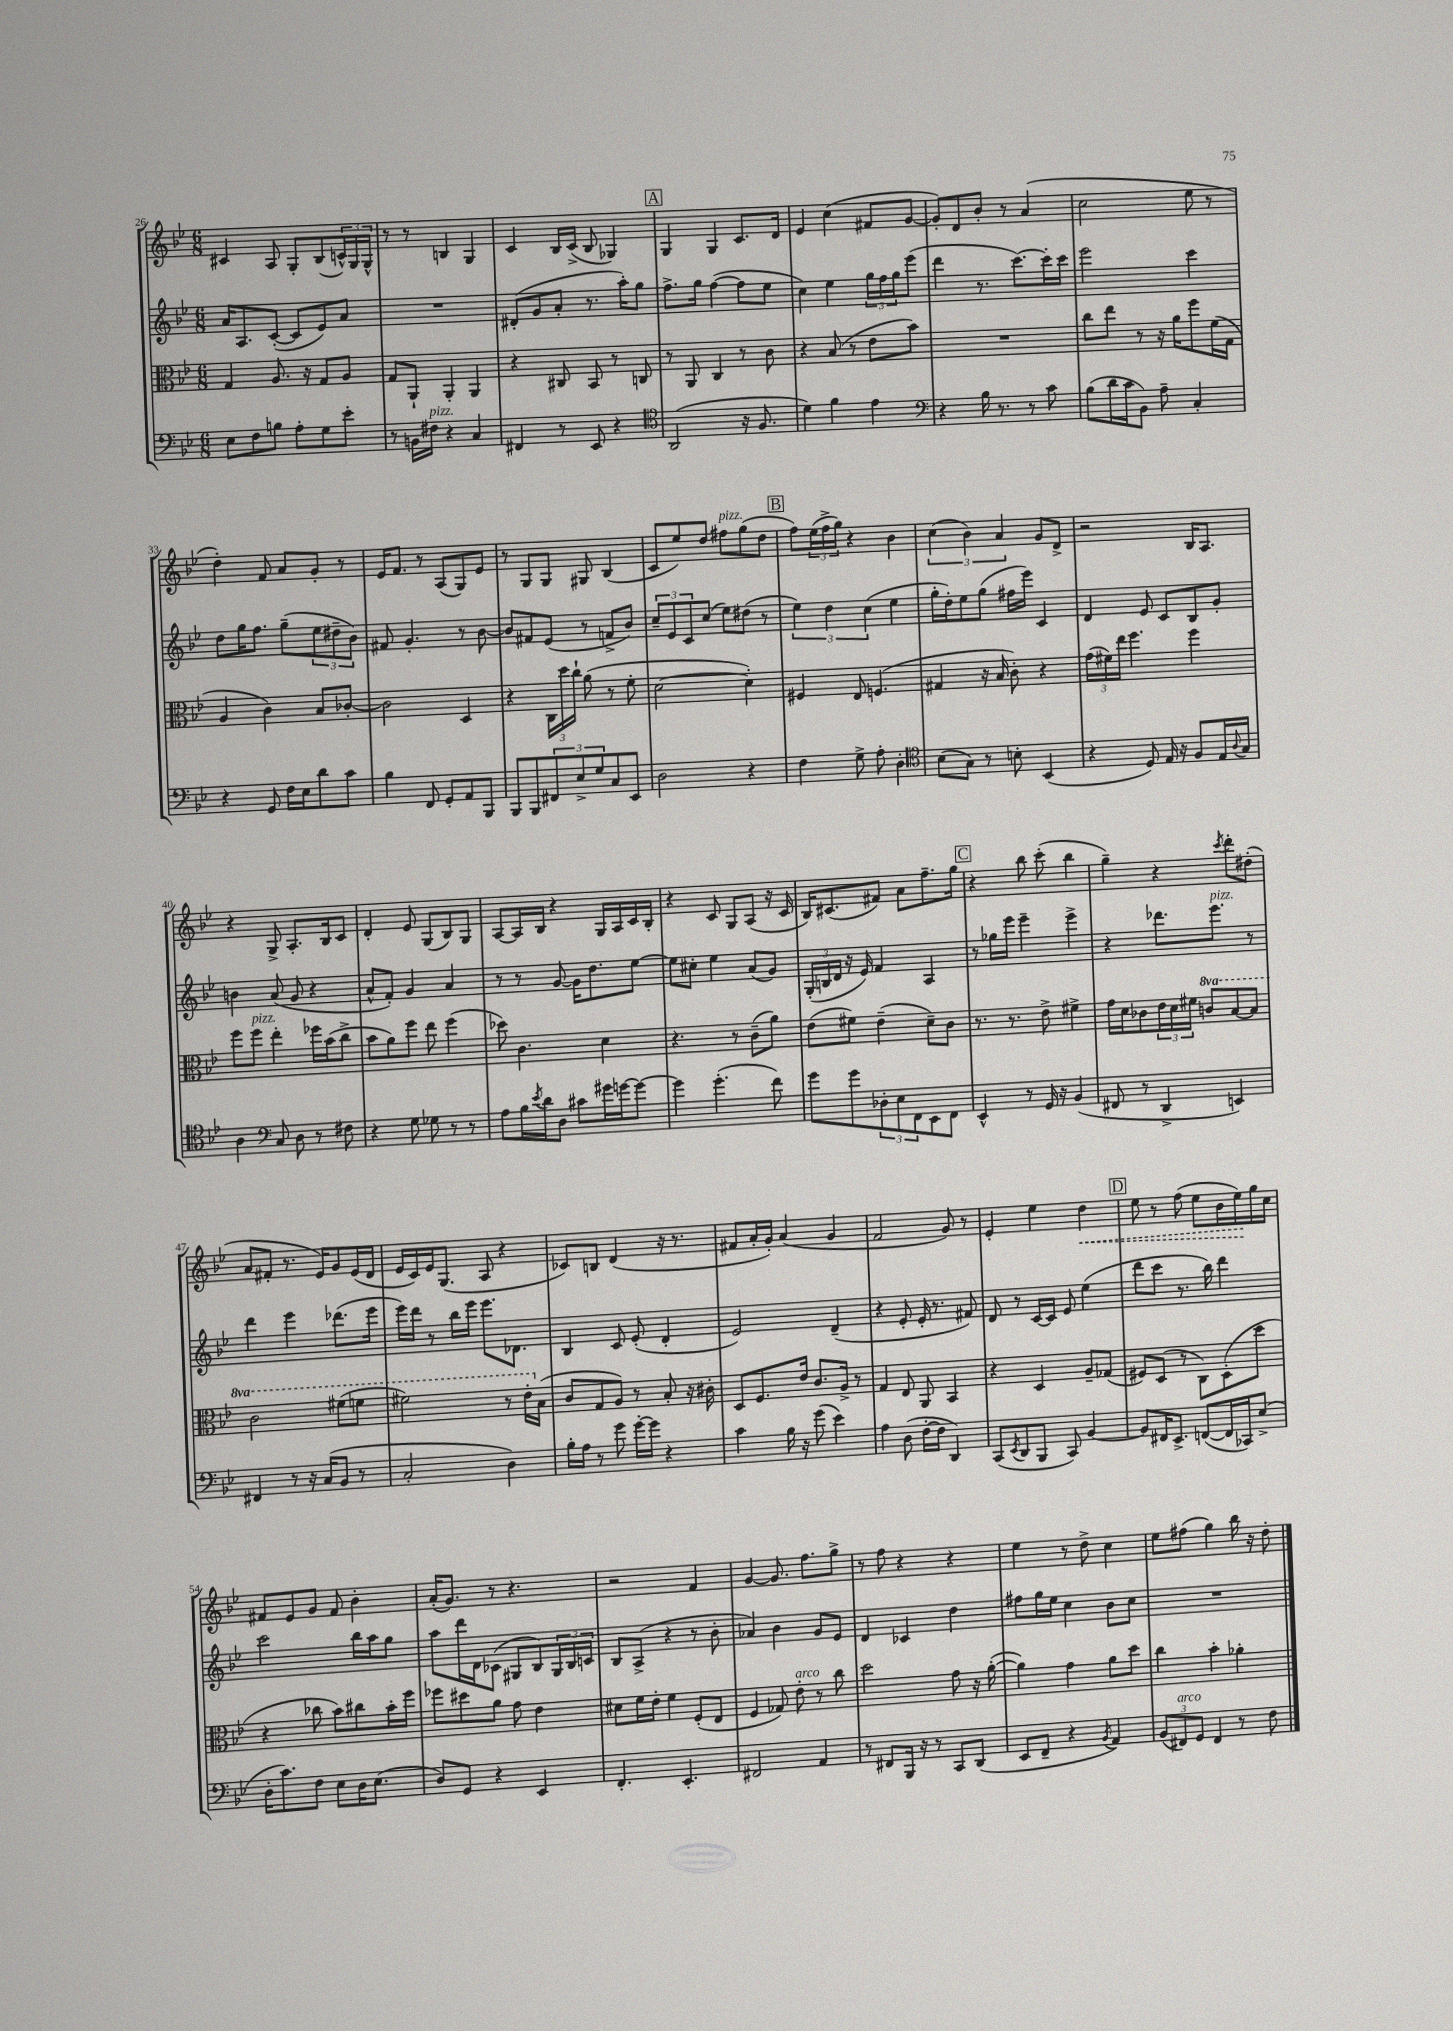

**kern	**kern	**kern	**kern
*staff4	*staff3	*staff2	*staff1
*clefF4	*clefC3	*clefG2	*clefG2
*k[b-e-]	*k[b-e-]	*k[b-e-]	*k[b-e-]
*M6/8	*M6/8	*M6/8	*M6/8
8E-\L	4G/	16a/LK	4c#/
.	.	8.A/	.
8F\	.	.	.
8B\J	8.A/	([8c'/J	8A/
8A'\L	.	8c/]L	8G'/L
.	16r	.	.
8G\	8G/L	8e-/)	(8B-/
8e-'\J	8A/J	8a/J	24c^^/L)
.	.	.	24G/
.	.	.	24G^^/JJ
=	=	=	=
8r	8G/L	2.r	8r
16BB\LL	8AA`/J	.	8r
16F#\JJ	.	.	.
4r	4AA'/	.	4B/
4C/	4AA/	.	4G/
=	=	=	=
4FF#/	4r	(8d#'/L	4c/
.	.	8g/	.
8r	8C#/	8a'/J	16B-/LL
.	.	.	(16c^/JJ
8EE-/	8BB-/	8.r	8B-/
4r	8r	.	4G-/)
.	.	16aa'\LK)	.
.	8C/	8gg\J	.
=	=	=	=
*clefC4	*	*	*
(2AA/	8r	8.ff^\L	4G/
.	8AA/	.	.
.	.	16gg\Jk	.
.	4C/	([4ff\	4G/
16r	8r	8ff\]L	8.c/L
8.F/	.	.	.
.	8c\	8ee-\J	.
.	.	.	16d/Jk
=	=	=	=
4d\)	4r	4cc\)	4e-/
4f\	(8B-/	4ee-\	(4cc\
.	8r	.	.
4e-\	8e-\L	24gg\LL	8f#/L
.	.	24ff\	.
.	.	24gg\J	.
.	8b-\J)	(8eee-\J	[8g/J
=	=	=	=
*clefF4	*	*	*
4r	2.r	4ddd\	8g'/]L)
.	.	.	8d/
16B-\	.	8.r	8b-'/J
8.r	.	.	.
.	.	.	8r
.	.	[8.ccc\L)	.
8r	.	.	(4a/
8c\	.	16ccc'\]L	.
.	.	16ccc\JJ	.
=	=	=	=
(8B-\L	8cc\L	2eee-\	2cc\
16d\L	8ee-\J	.	.
16c\J	.	.	.
8BB-\J)	8r	.	.
8A~\	16r	.	.
.	16a\LK	.	.
4C'/	8ff\	4ccc\	8ee-\
.	(16f\L	.	8r
.	16G\JJ	.	.
=	=	=	=
4r	4A/	8dd\L	4dd'\)
.	.	16gg\K	.
.	.	8.ff\J	.
8GG/	4c\)	.	8f/
16F\LL	.	(8gg~\L	8a/L
16E-\J	.	.	.
8d\	8B-/L	12ee-\	8g'/J
.	.	12dd#~\	.
8c\J	[8c-'/J	.	8r
.	.	12b-\J)	.
=	=	=	=
4B-\	2c-\]	8f#/	16e-/LK
.	.	.	8.f/J
.	.	4.g'/	.
8FF/	.	.	8r
8GG'/L	.	.	(8A/L
8AA/	4D/	8r	8G/)
8BBB-/J	.	[8b-\	8e-/J
=	=	=	=
8BBB-/L	4r	8b-/]L	8r
8BBB-/	.	8f#/	8G/L
12FF#/	24C\LL	(8e-/J	8G/J
.	24dd\	.	.
12E-^/	24cc`\JJ	.	.
.	(8a\	8r	8G#/
12G/	.	.	.
8C/	8r	8f^/L	(4B-/
8EE-/J	8f'\	8b-/J)	.
=	=	=	=
2D\	[2d\	12cc~/L	8c/L
.	.	12e-/	.
.	.	.	8ee-/)
.	.	12c/	.
.	.	(8cc/J	8dd/J
.	.	8ee-\L)	8ff#\L
4r	4d'\])	(8dd#\J	(8gg\
.	.	8r	8dd\J
=	=	=	=
4F\	4F#/	6ee-\)	8ff\L)
.	.	.	(24ee-\L
.	.	6dd\	24ff^\
.	.	.	24gg\JJ)
8G^\	8E-/	.	4r
.	.	(6cc\	.
8A'\	(4.F/	.	.
4D'\	.	4ee-\	4b-\
=	=	=	=
*clefC4	*	*	*
(8B-\L	4G#/	16gg'\LL	(6cc\
.	.	16dd'\J)	.
8G\J)	.	8ee-\	.
.	.	.	6b-\)
8r	16r	(8gg\J	.
.	16B-/	.	.
.	.	.	6a/
8B'\	8c'\)	16ff#\LL	.
.	.	16eee-\JJ)	.
(4BB-/	4r	4c/	8g/L
.	.	.	8d^/J
=	=	=	=
4r	(24g\LL	4d/	2r
.	24f#\)	.	.
.	24ee-\JJ	.	.
.	4.ff\	.	.
8D/)	.	8e-/	.
16E-/	.	8c/L	.
16r	.	.	.
8F/L	4ff\	8B-/	16B-/LK
.	.	.	8.A/J
16E-/L	.	8g'/J	.
8qqA/	.	.	.
16G/JJ	.	.	.
=	=	=	=
4A\	8ff\L	4b\	4r
.	8ff\J	.	.
*clefF4	*	*	*
8C/	4ee-'\	(8a/	8G^/
8D\	.	8g/	8.A'/L
8r	16ff-\LL	4r	.
.	(16b-\J	.	16B-/k
8F#\	8cc^\J	.	8c/J
=	=	=	=
4r	8b-\L	8a^^/L	4d'/
.	8a\)	8f'/J)	.
8G\	8ff\J	4g/	8e-/
8G-\	8ee-\	.	(8G/L
8r	(4ff\	4a/	8B-/)
8r	.	.	8G/J
=	=	=	=
8A\L	8dd-\)	8r	[8A/L
16B-\L	4.c\	8r	16A/]L
8qe-/	.	.	.
16d\J	.	.	16B-/JJ
8D\J	.	[8g/	4r
8c#\L	.	16g\]LK	.
.	.	8.dd\	.
16g#\L	4d\	.	16G/LL
[16g\J	.	.	16A/
8g\_J	.	[8ee-\J	16c/
.	.	.	16B-'/JJ
=	=	=	=
4g\]	4.r	8ee-\]L	4r
.	.	8cc#'\J	.
(4.g'\	.	4ee-\	8c/
.	8r	.	8G/L
.	(8c~\L	(8a/L	(8A/J
8f\)	8a\J)	8g/J)	16r
.	.	.	16c/
=	=	=	=
8g\L	(8e-\L	(24G'/LL	16B-/LK)
.	.	24B/	.
.	.	.	(8.c#/
.	.	24d/JJ	.
8g\	8f#\J)	16r	.
.	.	16e-/)	.
12D-'\	(4e-~\	4f/	8f#/J)
12E-\	.	.	.
.	.	.	8a\L
12FF\	.	.	.
8EE-\	8d~\L)	4A/	8.ff~\
8FF\J	8c\J	.	.
.	.	.	16gg\Jk
=	=	=	=
4EE-^^/	8.r	8r	4r
.	.	16gg-\LL	.
.	8.r	16eee-\JJ	.
8r	.	4eee-~\	8bb-\
16GG/	8e-^\	.	(8ccc'\
16r	.	.	.
(4BB-/	4f#^\	4eee-^\	4bb-\
=	=	=	=
8FF#/	16g\LL	4r	4gg~\)
.	16d\J	.	.
8r	8c-\	.	.
4DD^/	24e-\L	8.ddd-\L	4r
.	24d\	.	.
.	24f#\JJ	.	.
.	8cc/L	.	.
.	.	8.eee-\J	.
.	.	.	8qccc/
4EE/)	[8b-/	.	8ddd'\L
.	8b-/]J	8r	(8dd#'\J
=	=	=	=
4FF#/	2cc\	4ddd\	8a/L
.	.	.	8f#'/J
8r	.	4eee-\	8.r
16r	.	.	.
(16C/LK	.	.	16e-/LK)
8BB-/J	(8ff#\L	(8.ddd-\L	8g/
8r	8ff\J	.	(16e-/L
.	.	16eee-\Jk	16d/JJ
=	=	=	=
2C'/	2ff#\)	16eee-\LL)	16e-/LL
.	.	16ddd\JJ	16c/)
.	.	8r	16e-/J
.	.	.	(8.G/J
.	.	16bb-\LL	.
.	.	16eee-\JJ	.
.	.	8.eee-\L	8A/
4D\)	8r	.	4r
.	.	8.d-\J	.
.	16ee-'\LL	.	.
.	(16B-\JJ	.	.
=	=	=	=
16B-'\LL	8c/L	4B-/	8c-/L)
16A\JJ	.	.	.
8r	8G/	.	8B/J
8g\	8A/J)	8c/	(4d/
[16g'\LL	8r	(8e-'/	.
16g\]JJ	.	.	.
4r	8B-'/	4d'/	16r
.	.	.	8.r
.	16r	.	.
.	16c#'\	.	.
=	=	=	=
4c\	8D/L	2e-/)	8f#/L
.	8.F/	.	16a'/L
.	.	.	16g'/JJ)
16B-\	.	.	(4a/
16r	16e-/Jk	.	.
(8g\	8.c/L	.	.
4e-\)	.	(4d~/	4g/
.	16A^/Jk	.	.
.	8r	.	.
=	=	=	=
4A\	4G/	4r	2f/
(8D\	8E-/	8e-'/	.
[16F'\LL	8AA/	16e-'/	.
16F\]JJ	.	8.r	.
4DD/)	4BB-/	.	8g/)
.	.	8f#/)	8r
=	=	=	=
(8CC/L	4r	8d/	4e-'/
8qEE-/	.	.	.
8DD/	.	8r	.
8BBB-/J	4D/	[16c/LL	4ee-\
.	.	16c/]JJ	.
8CC/)	.	8e-/	.
[4BB-/	8A~/L	(4ee-\	4dd\
.	(8G-/J	.	.
=	=	=	=
8BB-/]L	8F#/L)	8ddd\L	8ee-\
16FF#/K	(8D/J	8ccc\J	8r
8.EE-^/J	.	.	.
.	8r	8.r	(8ff\
([8FF/L	8C\L)	.	8ee-\L
.	.	16bb-\)	.
16FF/]L	(8D'\	4ddd\	16b-\L
16CC-/J)	.	.	16ee-\)
(8E-^/J	8dd\J	.	16gg\
.	.	.	16cc\JJ
=	=	=	=
16D'\LK	4r	2ccc\	8f#/L
8.c\)	.	.	.
.	.	.	8e-/
8F\J	8cc-\	.	8g/J
8E-\L	8b-\L)	.	8f#/
16D\K	8cc#\	16bb-\LL	4b-'\
(8.E-\J	.	16aa\J	.
.	16b-'\L	8gg\J	.
.	16ff\JJ	.	.
=	=	=	=
8D/L)	8ff-\L	8aa\L	(16a'/LK
.	.	.	8.g/J)
8GG/J	8dd#\	16ddd\L	.
.	.	16d\J	.
4r	8a\J	(8c-\J	8r
.	8g\	8G#/L	4.r
4EE-/	4e-\	8B-/)	.
.	.	24G#/L	.
.	.	24B-/	.
.	.	24c/JJ	.
=	=	=	=
4.FF'/	8d#\L	8B-/L	2r
.	16f\L	(8A^/J	.
.	16e-'\JJ	.	.
.	4f\	4r	.
4.EE-'/	.	.	.
.	(8F'/L	8r	4f/
.	8E-/J	8b-'\	.
=	=	=	=
2FF#/	4F/	4a-/)	[4g/
.	8G-/)	4b-\	8.g/]
.	8e-'\	.	.
.	.	.	8.ff\L
4AA/	8r	8g/L	.
.	8cc\	8e-/J	8gg^\J
=	=	=	=
8r	2dd\	4d/	8r
8FF#/L	.	.	8ff\
16BBB-/Jk	.	4c-/	4r
16r	.	.	.
8r	.	.	.
8CC/L	8g\	4dd\	4r
(8DD/J	16r	.	.
.	([16a'\	.	.
=	=	=	=
8EE-/L	4a\])	8ff#\L	4ee-\
8FF~/J	.	16gg\L	.
.	.	16ee-\JJ	.
4r	4g\	4cc\	8r
.	.	.	8dd^\
8qBB-/	.	.	.
4AA/)	8a\L	8b-\L	4cc\
.	8dd\J	8cc\J	.
=	=	=	=
(12BB-/L	4cc\	2.r	8ee-\L
12FF#/)	.	.	.
.	.	.	(8ff#\J
12GG/J	.	.	.
4FF#/	4b-'\	.	4gg\)
8r	4a-'\	.	16bb-\
.	.	.	16r
8F\	.	.	8dd'\
==	==	==	==
*-	*-	*-	*-
